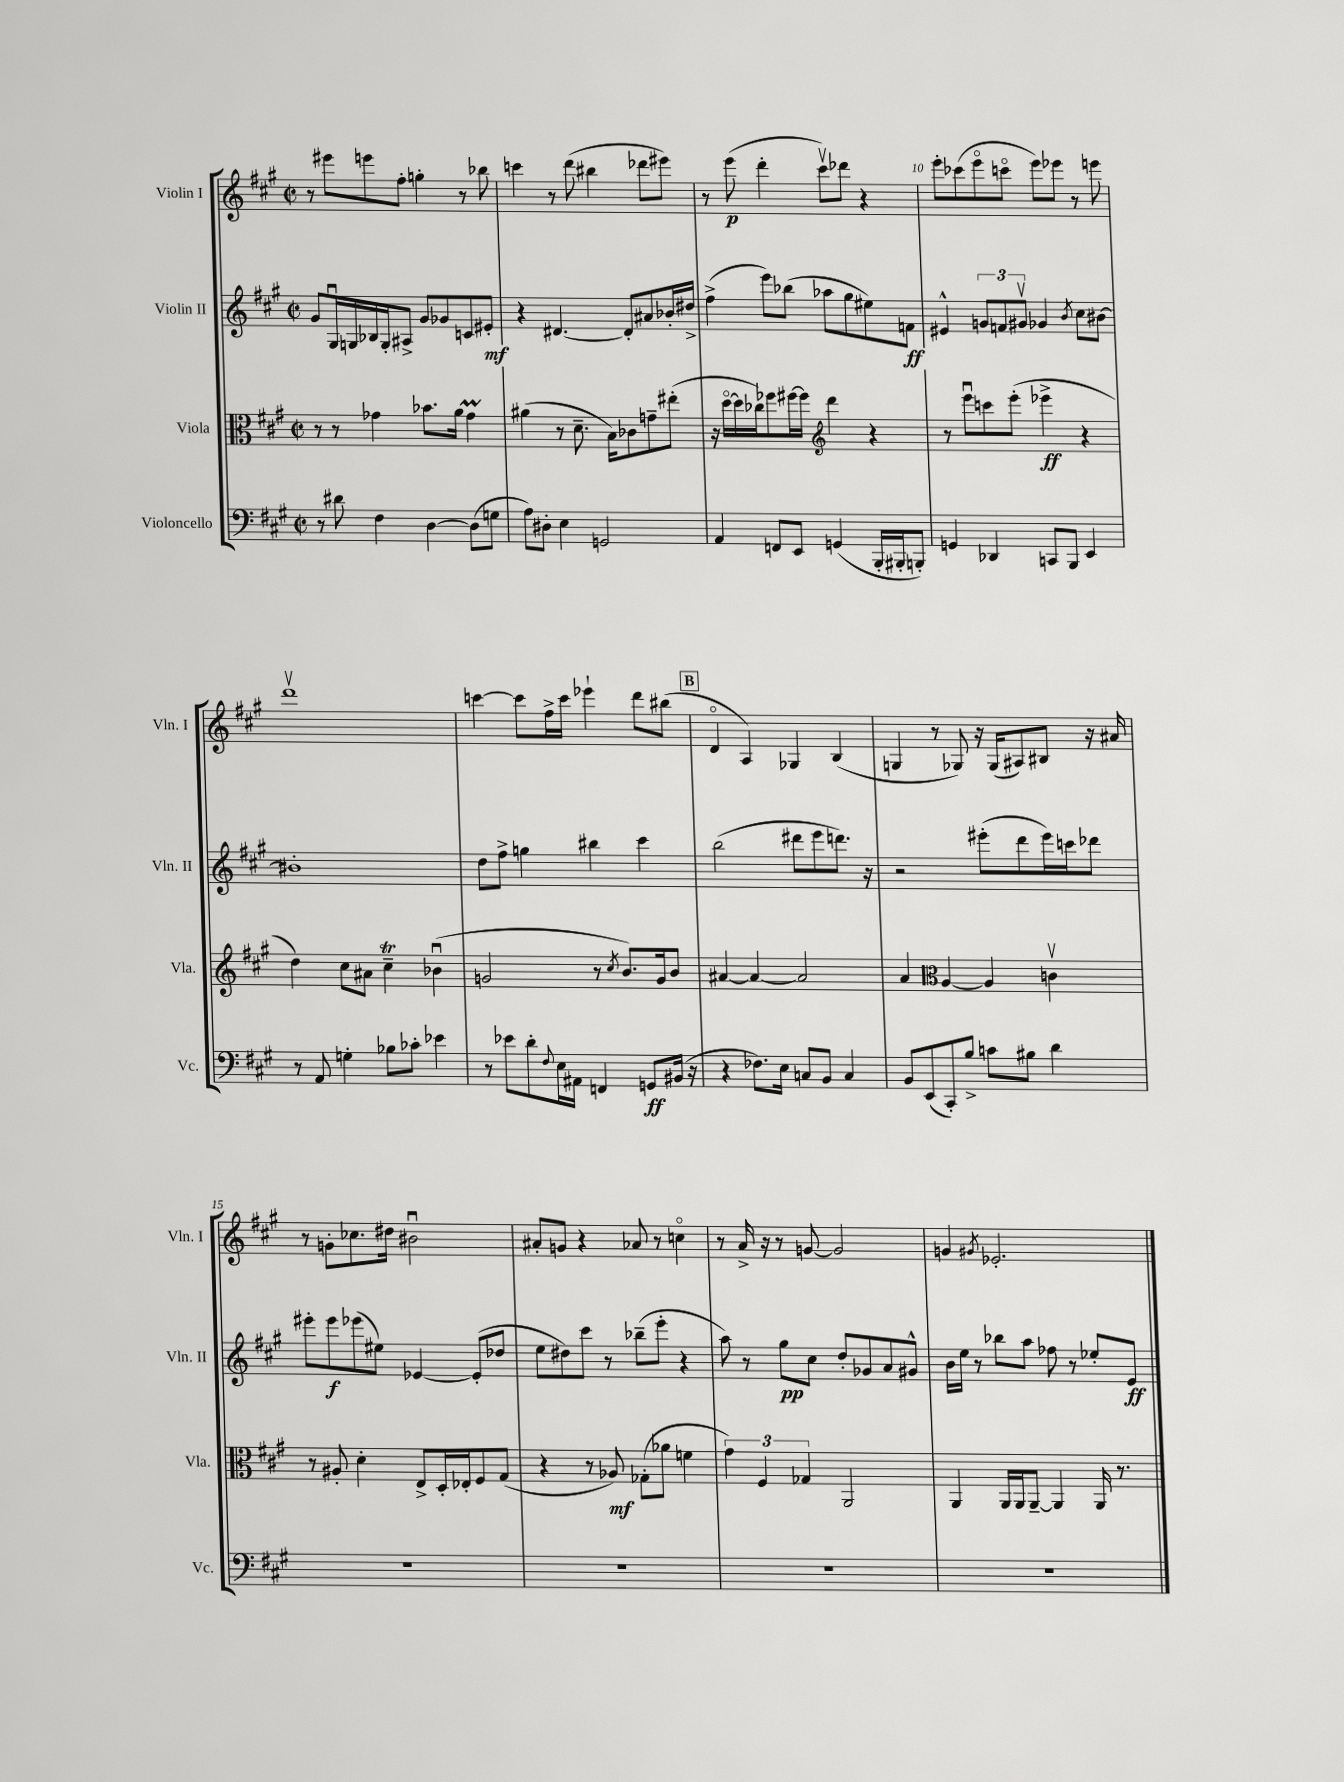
<<
\new StaffGroup <<
\new Staff = "s0" \with { instrumentName = "Violin I" shortInstrumentName = "Vln. I" } {
    \clef treble \key a \major \defaultTimeSignature \time 2/2
    r8 eis'''8 e'''8 fis''8-. g''4-. r8 bes''8 |
    c'''4 r8 d'''8( bis''4 des'''8 eis'''8) |
    r8 e'''8\p( d'''4-. cis'''8\upbow) des'''8 r4 |
    e'''8-. ces'''8( e'''8\flageolet c'''8\flageolet e'''8) ees'''8 r8 e'''8 |
    d'''1\upbow |
    c'''4~ c'''8 fis''16-> c'''16 ees'''4-! d'''8 bis''8( |
    \mark \markup { \box "B" } d'4\flageolet a4) ges4 b4( |
    g4 r8 ges8) r16 ges16( ais8) bis8 r16 ais'16 |
    r8 g'8-. ces''8. dis''16 bis'2\downbow |
    ais'8-. g'8 r4 aes'8 r8 c''4\flageolet |
    r8 a'16-> r16 r8 g'8~ g'2 |
    g'4 \acciaccatura { gis'8 } ees'2.-. \bar "|." |
}
\new Staff = "s1" \with { instrumentName = "Violin II" shortInstrumentName = "Vln. II" } {
    \clef treble \key a \major \defaultTimeSignature \time 2/2
    gis'8 gis16\downbow g16 bes16 g16-. ais8-> gis'8 ges'8 c'8 eis'8-.\mf |
    r4 dis'4.~ dis'8-. ais'8 bes'16-. dis''16-> |
    fis''4->( e'''8) bes''8( aes''8 gis''8 eis''8) f'8\ff |
    eis'4-^ \tuplet 3/2 { g'8 f'8 gis'8\upbow } ges'4 \acciaccatura { b'8 } cis''8 bis'8~ |
    bis'1-. |
    d''8 fis''8-> g''4 bis''4 cis'''4 |
    \mark \markup { \box "B" } b''2( dis'''8 e'''8 d'''8.) r16 |
    r2 eis'''8-.( d'''8 eis'''16) c'''16 des'''8 |
    eis'''8-. eis'''8\f ees'''8( eis''8) ees'4~ ees'8-.( des''8 |
    e''8 dis''8) cis'''8 r8 bes''8--( e'''8-. r4 |
    a''8) r8 gis''8\pp cis''8 d''8-. ges'8 a'8 gis'8-^ |
    b'16 e''16 r8 bes''8 a''8 fes''8 r8 ees''8-. e'8\ff \bar "|." |
}
\new Staff = "s2" \with { instrumentName = "Viola" shortInstrumentName = "Vla." } {
    \clef alto \key a \major \defaultTimeSignature \time 2/2
    r8 r8 ges'4 bes'8. a'16 ges'4\prall |
    ais'4( r8 d'8.-- b16) ces'8 g'8-- eis''8-.( |
    r16 d''16~\flageolet d''16 ces''16) fes''8 fis''16~ fis''16 \clef treble d'''4 r4 |
    r8 e'''8\downbow c'''8 e'''8-.( ees'''4->\ff r4 |
    d''4) cis''8 ais'8 cis''4--\trill bes'4\downbow( |
    g'2 r8 \acciaccatura { cis''8 } b'8.) g'16 b'8 |
    \mark \markup { \box "B" } ais'4~ ais'4~ ais'2 |
    a'4 \clef alto a4~ a4 c'4\upbow |
    r8 ais8-. d'4-. e8-> d16-. ees16-. fis8 gis8( |
    r4 r8 aes8\mf) ges8-.( aes'8 f'4 |
    \tuplet 3/2 { gis'4) fis4 ges4 } a,2 |
    a,4 a,16 a,16 a,8~-- a,4 a,16 r8. \bar "|." |
}
\new Staff = "s3" \with { instrumentName = "Violoncello" shortInstrumentName = "Vc." } {
    \clef bass \key a \major \defaultTimeSignature \time 2/2
    r8 dis'8 fis4 d4~ d8( g8 |
    a8) dis8-. e4 g,2 |
    a,4 f,8 e,8 g,4( b,,16-. bis,,16-. b,,8-.) |
    g,4 des,4 c,8 b,,8 e,4 |
    r8 a,8 g4-. bes8 ces'8-. ees'4 |
    r8 ees'8 d'8-. \appoggiatura { fis8 } e16 ais,16 f,4 g,8\ff bis,16( r16 |
    \mark \markup { \box "B" } r4 fes8.) e16 c8 b,8 c4 |
    b,8 e,8( cis,8-.) b8-> c'8 bis8 d'4 |
    R1 |
    R1 |
    R1 |
    R1 \bar "|." |
}
>>
>>
\layout { \context { \Score currentBarNumber = #7 \override BarNumber.break-visibility = ##(#f #t #t) barNumberVisibility = #(every-nth-bar-number-visible 5) } }
